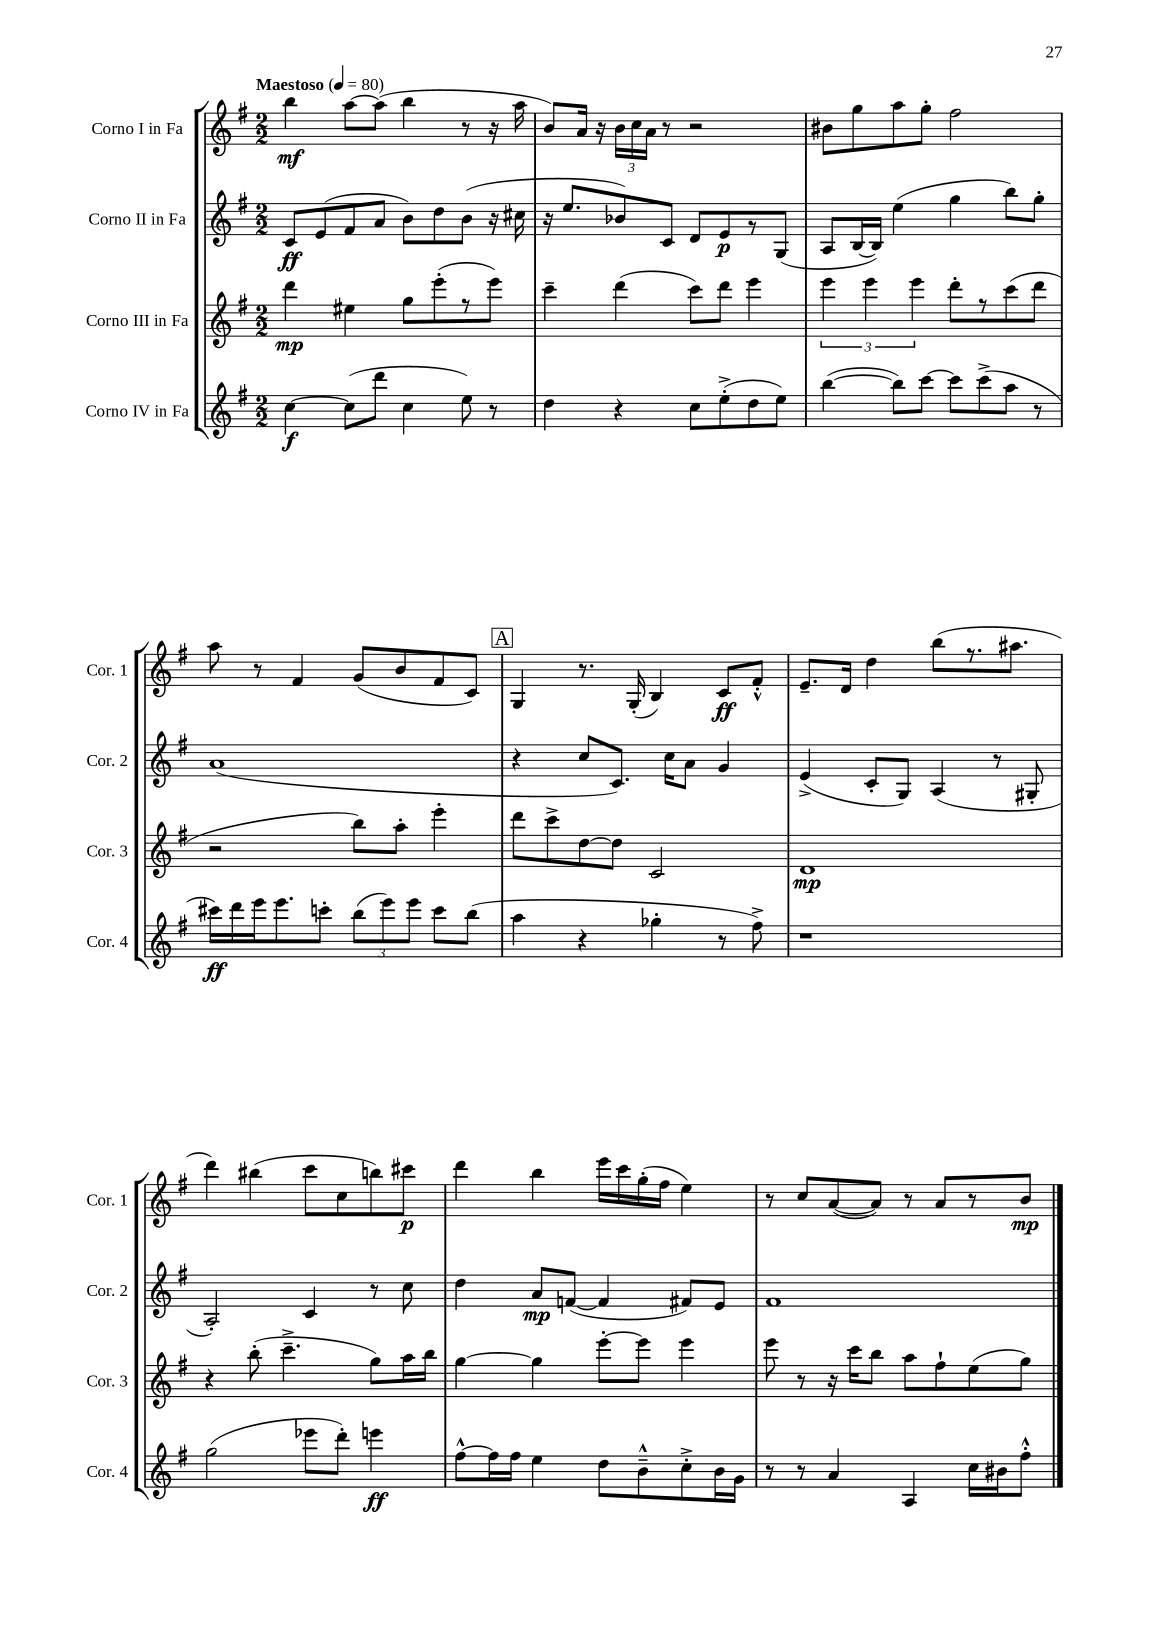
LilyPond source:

<<
\new StaffGroup <<
\new Staff = "s0" \with { instrumentName = "Corno I in Fa" shortInstrumentName = "Cor. 1" } {
    \clef treble \key g \major \numericTimeSignature \time 2/2 \tempo "Maestoso" 4 = 80
    \autoBeamOff b''4\mf a''8[~ a''8]( b''4 r8 r16 a''16 |
    b'8[) a'16] r16 \tuplet 3/2 { b'16[ c''16 a'16] } r8 r2 |
    bis'8[ g''8 a''8 g''8]-. fis''2 |
    a''8 r8 fis'4 g'8[( b'8 fis'8 c'8]) |
    \mark \markup { \box "A" } g4 r8. g16-.( b4) c'8[\ff fis'8]-.-^ |
    e'8.[-- d'16] d''4 b''8[( r8. ais''8.] |
    d'''4) bis''4( c'''8[ c''8 b''8) cis'''8]\p |
    d'''4 b''4 e'''16[ c'''16 g''16-.( fis''16] e''4) |
    r8 c''8[ a'8~( a'8]) r8 a'8[ r8 b'8]\mp \bar "|." |
}
\new Staff = "s1" \with { instrumentName = "Corno II in Fa" shortInstrumentName = "Cor. 2" } {
    \clef treble \key g \major \numericTimeSignature \time 2/2
    \autoBeamOff c'8[\ff e'8( fis'8 a'8] b'8[) d''8 b'8]( r16 cis''16 |
    r16 e''8.[ bes'8) c'8] d'8[ e'8\p r8 g8]( |
    a8[ b16~ b16]) e''4( g''4 b''8[) g''8]-. |
    a'1( |
    \mark \markup { \box "A" } r4 c''8[ c'8.]) c''16[ a'8] g'4 |
    e'4->( c'8[-. g8]) a4( r8 gis8-. |
    a2-.) c'4 r8 c''8 |
    d''4 a'8[\mp f'8]~( f'4 fis'8[) e'8] |
    fis'1 \bar "|." |
}
\new Staff = "s2" \with { instrumentName = "Corno III in Fa" shortInstrumentName = "Cor. 3" } {
    \clef treble \key g \major \numericTimeSignature \time 2/2
    \autoBeamOff d'''4\mp eis''4 g''8[ e'''8-.( r8 e'''8]) |
    c'''4-- d'''4( c'''8[) d'''8] e'''4 |
    \tuplet 3/2 { e'''4 e'''4 e'''4 } d'''8[-. r8 c'''8( d'''8] |
    r2 b''8[) a''8]-. e'''4-. |
    \mark \markup { \box "A" } d'''8[ c'''8-> d''8~ d''8] c'2 |
    d'1\mp |
    r4 b''8-.( c'''4.---> g''8[) a''16 b''16] |
    g''4~ g''4 e'''8[~-. e'''8] e'''4 |
    e'''8 r8 r16 c'''16[ b''8] a''8[ fis''8-! e''8( g''8]) \bar "|." |
}
\new Staff = "s3" \with { instrumentName = "Corno IV in Fa" shortInstrumentName = "Cor. 4" } {
    \clef treble \key g \major \numericTimeSignature \time 2/2
    \autoBeamOff c''4~\f c''8[( d'''8] c''4 e''8) r8 |
    d''4 r4 c''8[ e''8-.->( d''8 e''8]) |
    b''4~( b''8[) c'''8]~ c'''8[ c'''8->( a''8] r8 |
    cis'''16[\ff) d'''16 e'''16 e'''8. c'''8]-. \tuplet 3/2 { b''8[( e'''8) e'''8] } c'''8[ b''8]( |
    \mark \markup { \box "A" } a''4 r4 ges''4-. r8 fis''8->) |
    r1 |
    g''2( ees'''8[ d'''8]-.) e'''4\ff |
    fis''8[~-^ fis''16 fis''16] e''4 d''8[ b'8---^ c''8-.-> b'16 g'16] |
    r8 r8 a'4 a4 c''16[ bis'16 fis''8]-.-^ \bar "|." |
}
>>
>>
\layout { \context { \Score \remove "Bar_number_engraver" } }
